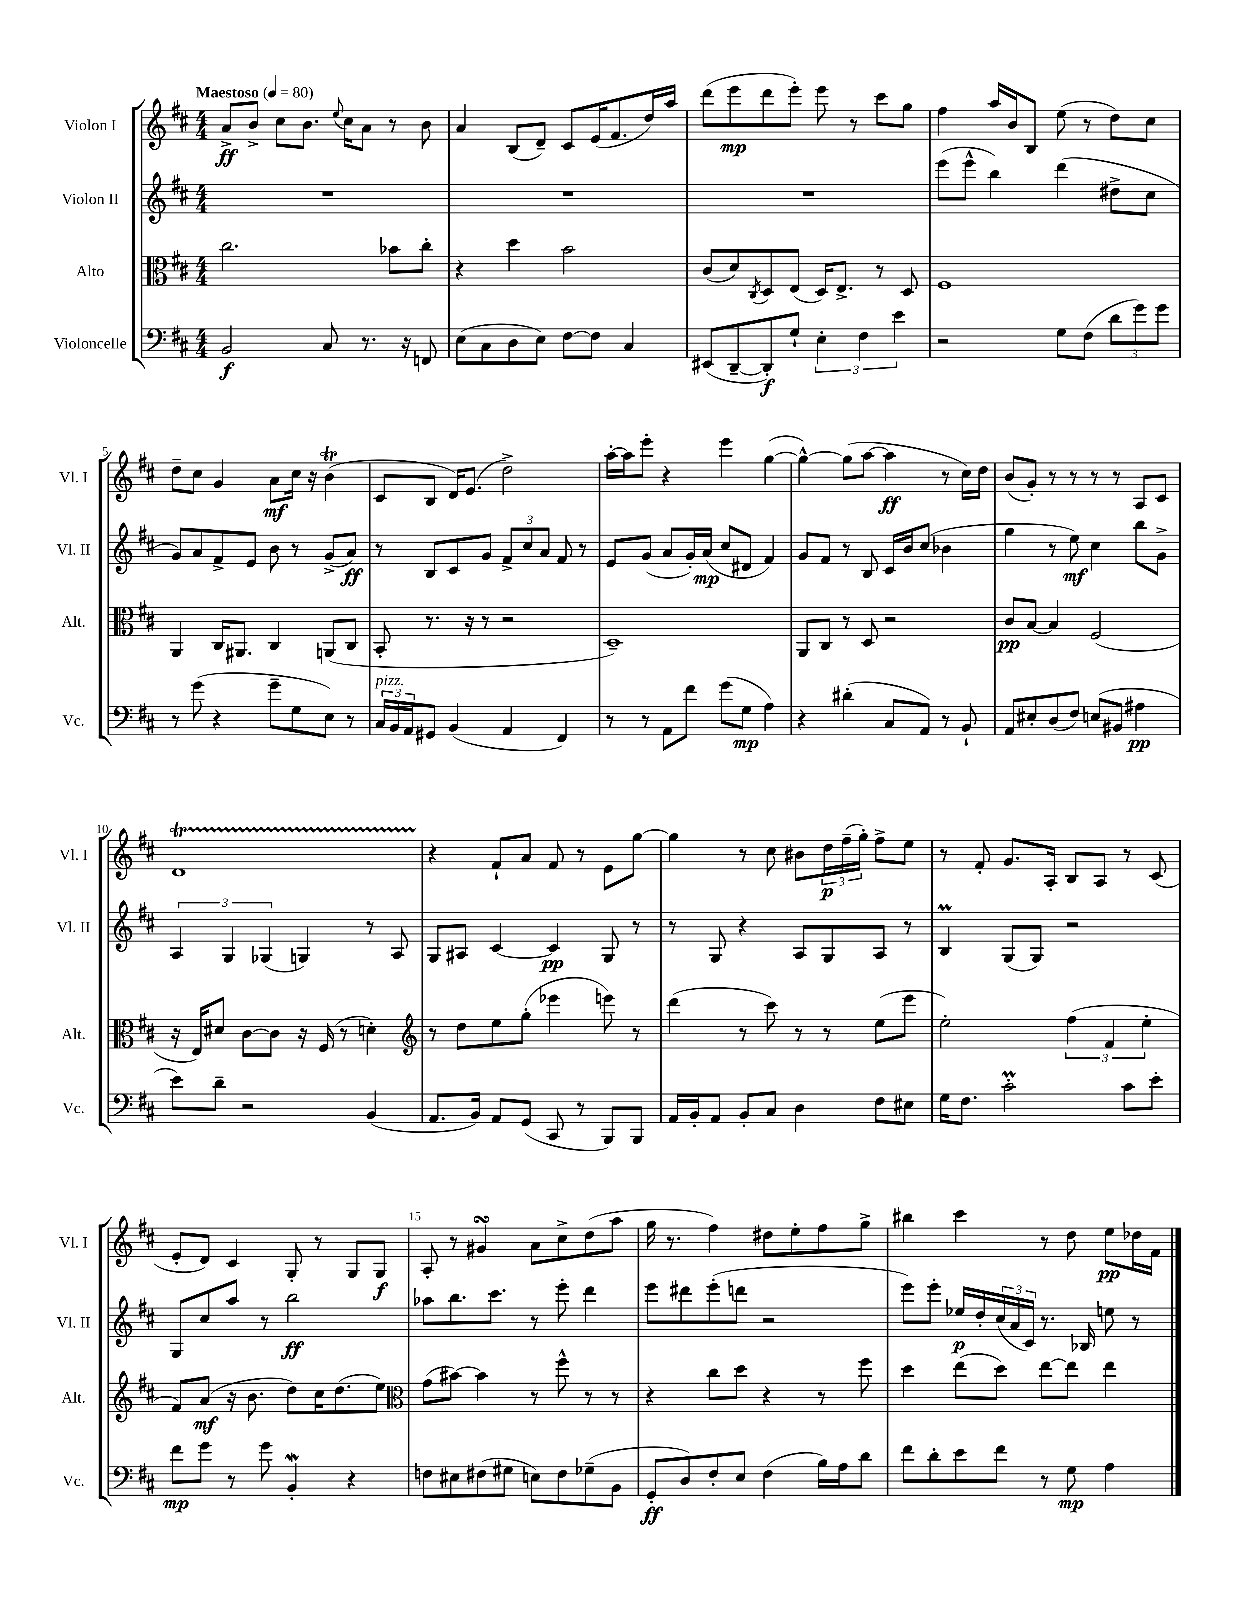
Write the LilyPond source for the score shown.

<<
\new StaffGroup <<
\new Staff = "s0" \with { instrumentName = "Violon I" shortInstrumentName = "Vl. I" } {
    \clef treble \key d \major \numericTimeSignature \time 4/4 \tempo "Maestoso" 4 = 80
    a'8->\ff b'8-> cis''8 b'8. \appoggiatura { e''8 } cis''16 a'8 r8 b'8 |
    a'4 b8( d'8--) cis'8 e'16( fis'8. d''16) a''16 |
    d'''8( e'''8\mp d'''8 e'''8-.) e'''8 r8 cis'''8 g''8 |
    fis''4 a''16 b'16 b8 e''8( r8 d''8) cis''8 |
    d''8-- cis''8 g'4 a'8\mf cis''16 r16 b'4\trill( |
    cis'8 b8 d'16) e'8.( d''2->) |
    a''16~-. a''16 e'''8-. r4 e'''4 g''4~( |
    g''4~-^) g''8( a''8~ a''4\ff r8 cis''16) d''16 |
    b'8( g'8-.) r8 r8 r8 r8 a8 cis'8 |
    d'1\startTrillSpan |
    r4\stopTrillSpan fis'8-! a'8 fis'8 r8 e'8 g''8~ |
    g''4 r8 cis''8 bis'8 \tuplet 3/2 { d''16\p fis''16--( g''16-.) } fis''8-> e''8 |
    r8 fis'8-. g'8. a16-. b8 a8 r8 cis'8( |
    e'8-. d'8) cis'4 g8-. r8 g8 g8\f |
    a8-. r8 gis'4\turn a'8 cis''8-> d''8( a''8 |
    g''16 r8. fis''4) dis''8 e''8-. fis''8 g''8-> |
    bis''4 cis'''4 r8 d''8 e''8\pp des''16 fis'16 \bar "|." |
}
\new Staff = "s1" \with { instrumentName = "Violon II" shortInstrumentName = "Vl. II" } {
    \clef treble \key d \major \numericTimeSignature \time 4/4
    R1 |
    R1 |
    R1 |
    e'''8( e'''8-^ b''4) d'''4( dis''8-> cis''8 |
    g'8) a'8 fis'8-> e'8 b'8 r8 g'8->( a'8\ff) |
    r8 b8 cis'8 g'8 \tuplet 3/2 { fis'8-> cis''8 a'8 } fis'8 r8 |
    e'8 g'8( a'8 g'16-.) a'16\mp( cis''8 dis'8 fis'4) |
    g'8 fis'8 r8 b8 cis'16 b'16 cis''8( bes'4 |
    g''4 r8 e''8\mf) cis''4 b''8 g'8-> |
    \tuplet 3/2 { a4 g4 ges4( } g4) r8 a8 |
    g8 ais8 cis'4~ cis'4\pp g8 r8 |
    r8 g8 r4 a8 g8 a8 r8 |
    b4\prall g8( g8) r2 |
    g8 cis''8 a''8 r8 b''2\ff |
    aes''8 b''8. cis'''8. r8 e'''8-. d'''4 |
    e'''8 dis'''8 e'''8-.( d'''8 r2 |
    e'''8) e'''8-. ees''16\p d''16-. \tuplet 3/2 { cis''16( a'16 cis'16) } r8. bes16 e''8 r8 \bar "|." |
}
\new Staff = "s2" \with { instrumentName = "Alto" shortInstrumentName = "Alt." } {
    \clef alto \key d \major \numericTimeSignature \time 4/4
    cis''2. bes'8 cis''8-. |
    r4 d''4 b'2 |
    cis'8( d'8) \acciaccatura { cis8 } d8 e8( d16) e8.-> r8 d8 |
    fis1 |
    a,4 cis16 ais,8. cis4 a,8( cis8 |
    b,8-. r8. r16 r8 r2 |
    d1--) |
    a,8 cis8 r8 d8 r2 |
    cis'8\pp b8~ b4 fis2( |
    r16 e16) dis'8 cis'8~ cis'8 r16 fis16( r8 d'4-.) |
    \clef treble r8 d''8 e''8 g''8-.( ees'''4 e'''8) r8 |
    d'''4( r8 cis'''8) r8 r8 e''8( e'''8 |
    e''2-.) \tuplet 3/2 { fis''4( fis'4 e''4-. } |
    fis'8) a'8\mf( r16 b'8. d''8) cis''16 d''8.( e''8) |
    \clef alto g'8( bis'8~) bis'4 r8 fis''8-^ r8 r8 |
    r4 cis''8 d''8 r4 r8 fis''8 |
    d''4 e''8( d''8) e''8~ e''8 e''4 \bar "|." |
}
\new Staff = "s3" \with { instrumentName = "Violoncelle" shortInstrumentName = "Vc." } {
    \clef bass \key d \major \numericTimeSignature \time 4/4
    b,2\f cis8 r8. r16 f,8 |
    e8( cis8 d8 e8) fis8~ fis8 cis4 |
    eis,8( d,8~-- d,8-.\f) g8-! \tuplet 3/2 { e4-. fis4 e'4 } |
    r2 g8 fis8( \tuplet 3/2 { d'8 g'8) g'8 } |
    r8 g'8( r4 g'8-- g8 e8) r8 |
    \tuplet 3/2 { cis16^\markup { \italic "pizz." } b,16 a,16 } gis,8 b,4( a,4 fis,4) |
    r8 r8 a,8 fis'8 g'8( g8\mp a4) |
    r4 dis'4-.( cis8 a,8) r8 b,8-! |
    a,8 eis8-. d8( fis8) e8( bis,8 ais4\pp |
    e'8) d'8-- r2 b,4( |
    a,8. b,16) a,8 g,8( cis,8 r8 b,,8) b,,8 |
    a,16 b,16-. a,8 b,8-. cis8 d4 fis8 eis8 |
    g16 fis8. cis'2-.\prall cis'8 e'8-. |
    fis'8\mp g'8 r8 g'8 b,4-.\mordent r4 |
    f8 eis8 fis8( gis8 e8) fis8 ges8--( b,8 |
    g,8-.\ff d8) fis8-. e8 fis4( b16) a16 d'8 |
    fis'8 d'8-. e'8 fis'8 r8 g8\mp a4 \bar "|." |
}
>>
>>
\layout { \context { \Score \override BarNumber.break-visibility = ##(#f #t #t) barNumberVisibility = #(every-nth-bar-number-visible 5) } }
